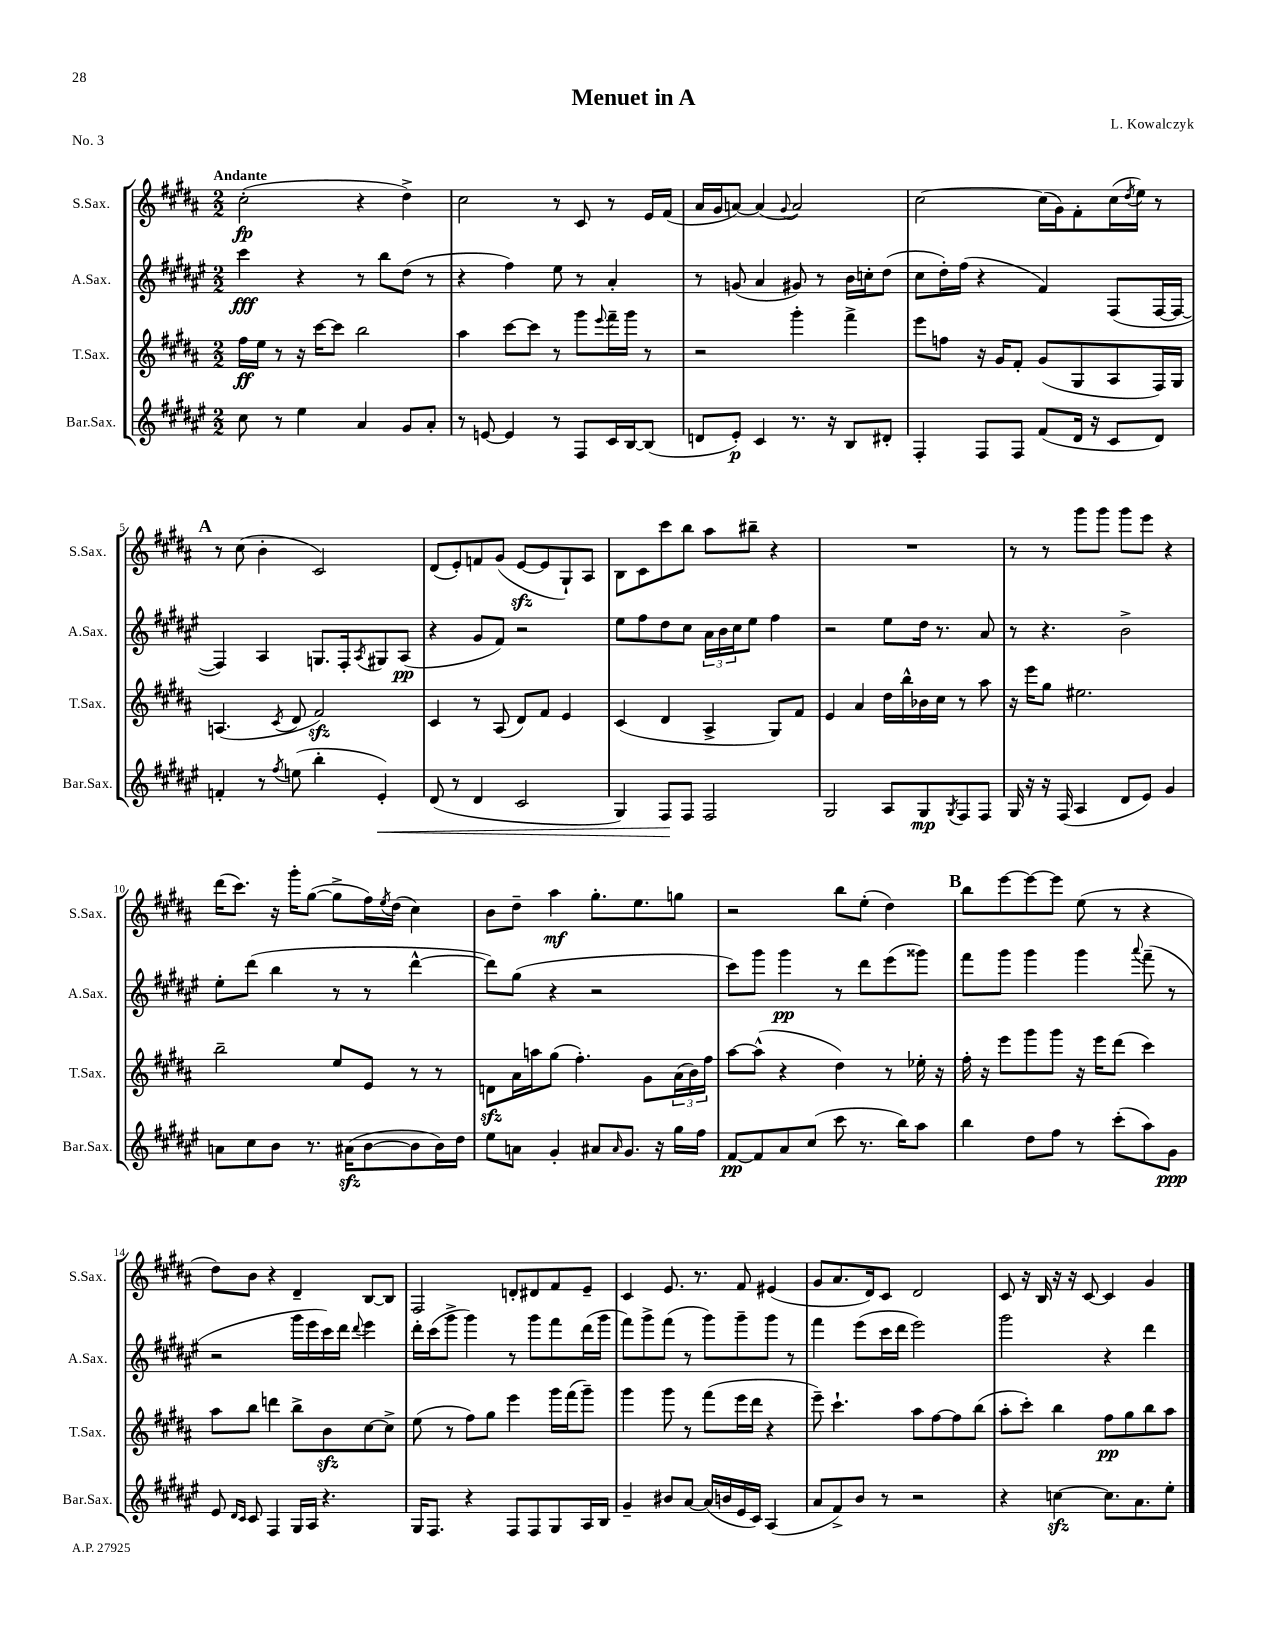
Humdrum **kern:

**kern	**kern	**kern	**kern
*staff4	*staff3	*staff2	*staff1
*clefG2	*clefG2	*clefG2	*clefG2
*k[f#c#g#d#a#e#]	*k[f#c#g#d#a#]	*k[f#c#g#d#a#e#]	*k[f#c#g#d#a#]
*M2/2	*M2/2	*M2/2	*M2/2
8cc#	16ff#	4ccc#	(2cc#'
.	16ee	.	.
8r	8r	.	.
4ee#	16r	4r	.
.	[16ccc#	.	.
.	8ccc#]	.	.
4a#	2bb	8r	4r
.	.	8bb	.
8g#	.	(8dd#	4dd#^)
8a#'	.	8r	.
=	=	=	=
8r	4aa#	4r	2cc#
[8e	.	.	.
4e]	[8ccc#	4ff#)	.
.	8ccc#]	.	.
8r	8r	8ee#	8r
8F#	8ggg#	8r	8c#
.	8qqeee	.	.
16c#	16fff#~	4a#'	8r
[16B	16ggg#	.	.
(8B]	8r	.	16e
.	.	.	(16f#
=	=	=	=
8d	2r	8r	16a#
.	.	.	16g#
8e#')	.	(8g	[8a)
4c#	.	4a#	(4a]
.	.	.	8qqg#
8.r	4ggg#'	8g#)	2a)
.	.	8r	.
16r	.	.	.
8B	4fff#^	16b	.
.	.	16cc'	.
8d#'	.	(8dd#	.
=	=	=	=
4F#'	8eee	8cc#	[2cc#
.	8ff	16dd#')	.
.	.	(16ff#	.
8F#	16r	4r	.
.	16g#	.	.
8F#	8f#'	.	.
(8f#	(8g#	4f#)	(16cc#]
.	.	.	16g#)
16d#	8G#	.	8f#'
16r	.	.	.
8c#	8A#	(8F#	(16cc#
.	.	.	8qdd#
.	.	.	16ee)
8d#)	16F#)	[16F#	8r
.	16G#	16F#_	.
=	=	=	=
4f'	(4.A	4F#])	8r
.	.	.	(8cc#
8r	.	4A#	4b'
8qff#	8qc#	.	.
(8ee	8d#	.	.
4bb'	2f#)	8.G	2c#)
.	.	16F#'	.
.	.	8qA#	.
4e#')	.	8G#	.
.	.	(8A#	.
=	=	=	=
(8d#	4c#	4r	(8d#
8r	.	.	8e')
4d#	8r	8g#	8f
.	(8A#	8f#)	(8g#
2c#	8d#)	2r	[8e
.	8f#	.	8e]
.	4e	.	8G#`)
.	.	.	8A#
=	=	=	=
4G#)	(4c#	8ee#	8B
.	.	8ff#	8c#
8F#	4d#	8dd#	8ccc#
8F#	.	8cc#	8bb
2F#	4A#^	24a#	8aa#
.	.	24b	.
.	.	24cc#	.
.	.	8ee#	8bb#~
.	8G#)	4ff#	4r
.	8f#	.	.
=	=	=	=
2G#	4e	2r	1r
.	4a#	.	.
8A#	16dd#	8ee#	.
.	16bb^^	.	.
8G#	16b-	16dd#	.
.	16cc#	8.r	.
8qG#	.	.	.
8F#	8r	.	.
8F#	8aa#	8a#	.
=	=	=	=
16G#	16r	8r	8r
16r	16eee	.	.
16r	8gg#	4.r	8r
(16F#	.	.	.
4A#	2.ee#	.	8ggg#
.	.	.	8ggg#
8d#	.	2b^	8ggg#
8e#)	.	.	8eee
4g#	.	.	4r
=	=	=	=
8a	2bb~	8ee#'	(16ddd#
.	.	.	8.ccc#)
8cc#	.	(8ddd#	.
8b	.	4bb	16r
.	.	.	16ggg#'
8.r	.	.	([8gg#
.	8ee	8r	8gg#^]
(16a#	.	.	.
[8b	8e	8r	16ff#)
.	.	.	8qee
.	.	.	(16dd#
8b]	8r	[4ddd#^^	4cc#)
16b)	8r	.	.
16dd#	.	.	.
=	=	=	=
8ee#	8d	8ddd#])	8b
8a	16a#	(8gg#	8dd#~
.	16aa	.	.
4g#'	(8gg#	4r	4aa#
.	4.ff#')	.	.
8a#	.	2r	8.gg#'
16qqa#	.	.	.
8.g#	.	.	.
.	.	.	8.ee
.	8g#	.	.
16r	.	.	.
16gg#	(24a#	.	8gg
.	24b)	.	.
16ff#	.	.	.
.	24ff#	.	.
=	=	=	=
[8f#	[8aa#	8ccc#)	2r
8f#]	(8aa#^^]	8ggg#	.
8a#	4r	4ggg#	.
(8cc#	.	.	.
8ccc#	4dd#)	8r	8bb
8.r	.	8ddd#	(8ee'
.	8r	(8eee#	4dd#)
16bb)	.	.	.
8aa#	16ee-'	8ggg##)	.
.	16r	.	.
=	=	=	=
4bb	16ff#'	8fff#	8bb
.	16r	.	.
.	8eee	8ggg#	[8eee
8dd#	8ggg#	4ggg#	8eee_
8ff#	8ggg#	.	8eee]
8r	16r	4ggg#	(8ee
.	16eee	.	.
(8ccc#'	(8ddd#	.	8r
.	.	8qqaaa#	.
8aa#)	4ccc#)	(8fff#~	4r
8g#	.	8r	.
=	=	=	=
8e#	8aa#	2r	8dd#)
16qqd#	.	.	.
16qqc#	.	.	.
8c#	8bb	.	8b
4F#	4ddd	.	4r
16G#	8bb^	16ggg#	4d#~
16A#	.	16eee#	.
4.r	8b	16ccc#)	.
.	.	16ddd#	.
.	.	8qqddd#	.
.	[8cc#	4eee#	[8B
.	8cc#^]	.	8B]
=	=	=	=
16G#	(8ee	16ddd#'	2F#
8.F#	.	(16ccc#	.
.	8r	8ggg#^	.
4r	8ff#)	4ggg#)	.
.	8gg#	.	.
8F#	4eee	8r	8d'
8F#	.	8ggg#	8d#
8G#	16ggg#	8fff#	8f#
.	(16fff#	.	.
16A#	8ggg#~)	(16ddd#	8e~
16B	.	16ggg#	.
=	=	=	=
4g#~	4ggg#	8fff#)	4c#
.	.	8ggg#^	.
8b#	8ggg#	(8fff#	8.e
[8a#	8r	8r	.
.	.	.	8.r
(16a#]	(8fff#	8ggg#)	.
16b	.	.	.
16e#	16eee	8ggg#~	8f#
16c#)	16ddd#	.	.
(4A#	4r	8ggg#	(4e#
.	.	8r	.
=	=	=	=
8a#	8eee~)	4fff#	8g#
8f#^)	4.ccc#`	.	8.a#
8b	.	(8eee#	.
.	.	.	16d#)
8r	.	16ccc#	8c#
.	.	16ddd#	.
2r	8aa#	2eee#)	2d#
.	[8ff#	.	.
.	8ff#]	.	.
.	(8bb	.	.
=	=	=	=
4r	8aa#'	2ggg#	8c#
.	8ccc#')	.	16r
.	.	.	16B
[4cc	4bb	.	16r
.	.	.	16r
.	.	.	[8c#
8.cc]	8ff#	4r	4c#]
.	8gg#	.	.
8.a#	.	.	.
.	8bb	4ddd#	4g#
8ee#'	8aa#	.	.
==	==	==	==
*-	*-	*-	*-
